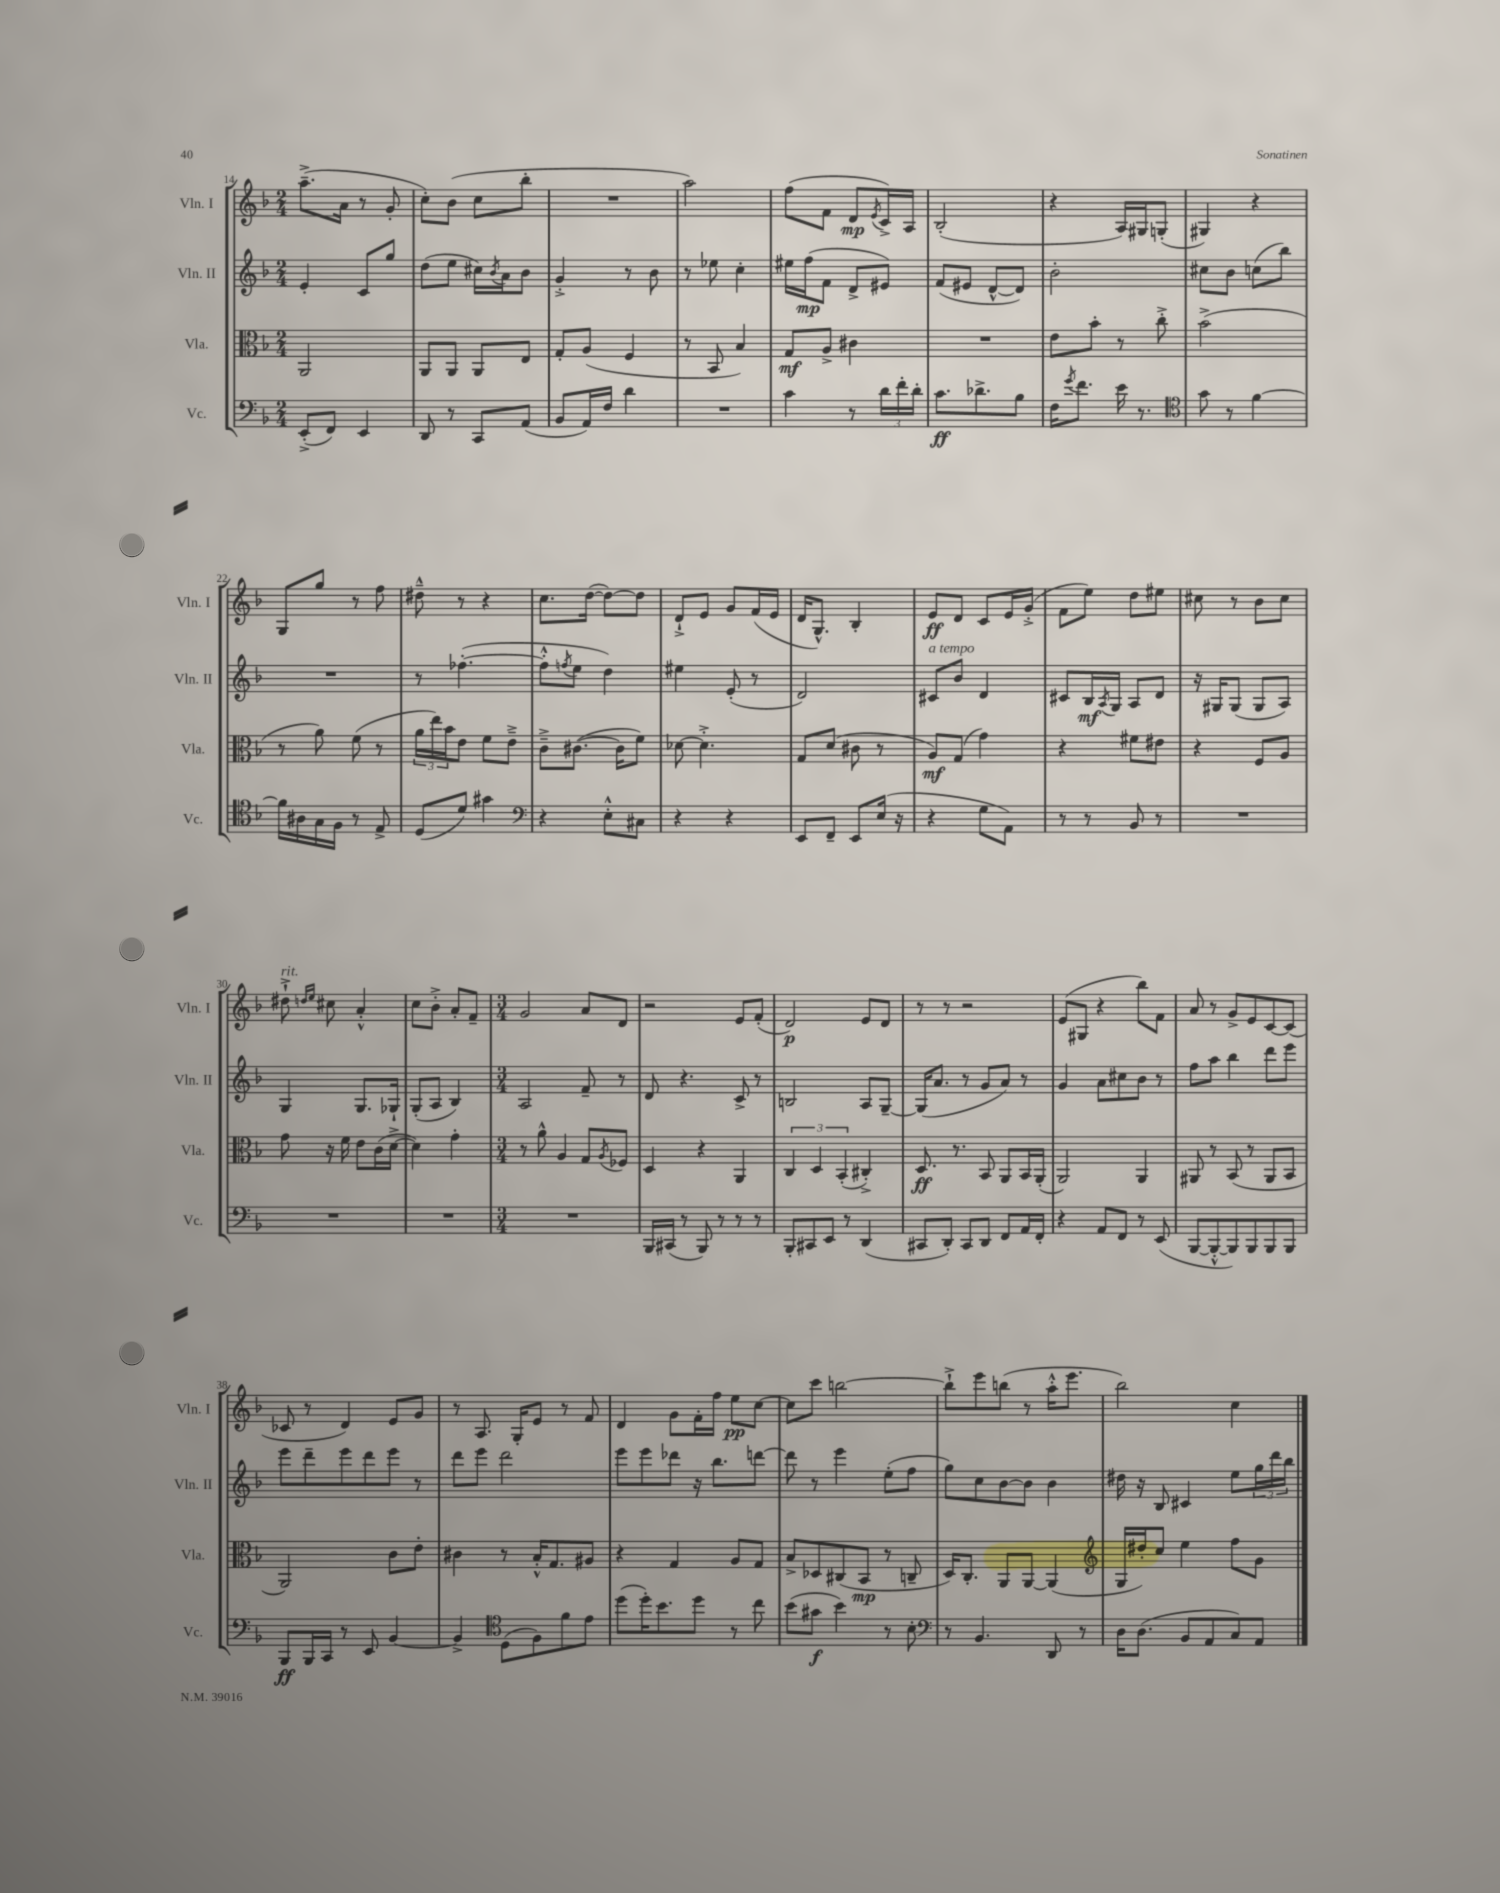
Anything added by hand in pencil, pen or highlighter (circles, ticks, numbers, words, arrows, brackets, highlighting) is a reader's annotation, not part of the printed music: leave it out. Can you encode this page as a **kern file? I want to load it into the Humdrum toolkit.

**kern	**dynam	**kern	**dynam	**kern	**dynam	**kern	**dynam
*part4	*part4	*part3	*part3	*part2	*part2	*part1	*part1
*staff4	*staff4	*staff3	*staff3	*staff2	*staff2	*staff1	*staff1
*I"Vc.	*	*I"Vla.	*	*I"Vln. II	*	*I"Vln. I	*
*I'Vc.	*	*I'Vla.	*	*I'Vln. II	*	*I'Vln. I	*
*clefF4	*	*clefC3	*	*clefG2	*	*clefG2	*
*k[b-]	*	*k[b-]	*	*k[b-]	*	*k[b-]	*
*M2/4	*	*M2/4	*	*M2/4	*	*M2/4	*
=14	=14	=14	=14	=14	=14	=14	=14
(8EE'^/L	.	2AA/	.	4e'/	.	(8.aa~^\L	.
8FF/J)	.	.	.	.	.	.	.
.	.	.	.	.	.	16a\Jk	.
4EE/	.	.	.	8c/L	.	8r	.
.	.	.	.	8gg/J	.	8g'/	.
=15	=15	=15	=15	=15	=15	=15	=15
8DD/	.	8AA/L	.	(8dd\L	.	8cc'\L)	.
8r	.	8AA/J	.	8ee\J	.	(8b-\J	.
8CC/L	.	8AA/L	.	16cc#X\LL)	.	8cc\L	.
.	.	.	.	8qb-/	.	.	.
.	.	.	.	16a\J	.	.	.
(8AA/J	.	8E/J	.	8b-\J	.	8bb-'\J	.
=16	=16	=16	=16	=16	=16	=16	=16
8BB-/L	.	8G'/L	.	4g'^/	.	2r	.
16AA/L)	.	(8A/J	.	.	.	.	.
16F/JJ	.	.	.	.	.	.	.
4d\	.	4F/	.	8r	.	.	.
.	.	.	.	8b-\	.	.	.
=17	=17	=17	=17	=17	=17	=17	=17
2r	.	8r	.	8r	.	2aa\)	.
.	.	8BB-/	.	8ee-X\	.	.	.
.	.	4B-/)	.	4cc'\	.	.	.
=18	=18	=18	=18	=18	=18	=18	=18
4c\	.	8G/L	mf	16ee#X\LL	.	(8ff\L	.
.	.	.	.	(16ff\J	mp	.	.
.	.	8A^/J	.	8f\J	.	8f\J	.
8r	.	4c#X\	.	8d^/L	.	8d/L	mp
.	.	.	.	.	.	8qe/	.
24d\LL	.	.	.	8e#X/J)	.	16c^/L)	.
24f'\	.	.	.	.	.	.	.
.	.	.	.	.	.	16A/JJ	.
24d'\JJ	.	.	.	.	.	.	.
=19	=19	=19	=19	=19	=19	=19	=19
8.c\L	ff	2r	.	(8f/L	.	(2B-'/	.
.	.	.	.	8e#X/J	.	.	.
8.d-X^\	.	.	.	.	.	.	.
.	.	.	.	[8d^^/L	.	.	.
8B-\J	.	.	.	8d/J])	.	.	.
=20	=20	=20	=20	=20	=20	=20	=20
16F\KL	.	8e\L	.	2b-'\	.	4r	.
8qg/	.	.	.	.	.	.	.
8.f\J	.	.	.	.	.	.	.
.	.	8b-'\J	.	.	.	.	.
16e\	.	8r	.	.	.	16A/LL)	.
8.r	.	.	.	.	.	16G#X/J	.
.	.	8cc'^\	.	.	.	(8Gn'/J	.
=21	=21	=21	=21	=21	=21	=21	=21
*clefC4	*	*	*	*	*	*	*
8g\	.	(2b-^\	.	8cc#X\L	.	4G#X/)	.
8r	.	.	.	8b-\J	.	.	.
[4f\	.	.	.	(8ccn\L	.	4r	.
.	.	.	.	8bb-\J)	.	.	.
!!LO:LB:g=z
=22	=22	=22	=22	=22	=22	=22	=22
16f\LL]	.	8r	.	2r	.	8G/L	.
16A#X\	.	.	.	.	.	.	.
16G\	.	8a\)	.	.	.	8gg/J	.
16F\JJ	.	.	.	.	.	.	.
8r	.	(8f\	.	.	.	8r	.
8E^/	.	8r	.	.	.	8ff\	.
=23	=23	=23	=23	=23	=23	=23	=23
(8D/L	.	24a\LL	.	8r	.	8dd#X~^^\	.
.	.	24ee\)	.	.	.	.	.
.	.	24b-\J	.	.	.	.	.
8d/J)	.	8e\J	.	([4.ff-X'\	.	8r	.
4g#X\	.	8f\L	.	.	.	4r	.
.	.	8e~^\J	.	.	.	.	.
=24	=24	=24	=24	=24	=24	=24	=24
*clefF4	*	*	*	*	*	*	*
4r	.	8c~^\L	.	8ff-'^^\L]	.	8.cc\L	.
.	.	.	.	8qffn/	.	.	.
.	.	([8.c#X\J	.	8ee\J	.	.	.
.	.	.	.	.	.	([16dd\Jk	.
8E'^^\L	.	.	.	4dd\)	.	8dd\L_)	.
.	.	16c#\KL]	.	.	.	.	.
8C#X\J	.	8f\J)	.	.	.	8dd\J]	.
=25	=25	=25	=25	=25	=25	=25	=25
4r	.	[8d-X\	.	4ee#X\	.	8d`^/L	.
.	.	4.d-'^\]	.	.	.	8e/J	.
4r	.	.	.	(8e'/	.	8g/L	.
.	.	.	.	8r	.	(16f/L	.
.	.	.	.	.	.	16e/JJ	.
=26	=26	=26	=26	=26	=26	=26	=26
8EE/L	.	8G/L	.	2d/)	.	16d/KL	.
.	.	.	.	.	.	8.G^^/J)	.
8FF~/J	.	(8d/J	.	.	.	.	.
8EE/L	.	8c#X\	.	.	.	4B-'/	.
(16E/Jk	.	8r	.	.	.	.	.
16r	.	.	.	.	.	.	.
=27	=27	=27	=27	=27	=27	=27	=27
!	!	!	!	!LO:TX:a:i:t=a tempo	!	!	!
4r	.	8A/L)	mf	8c#X/L	.	8e/L	ff
.	.	(8G/J	.	8b-/J	.	8d/J	.
8G\L	.	4g\)	.	4d/	.	8c/L	.
8AA\J)	.	.	.	.	.	16e/L	.
.	.	.	.	.	.	(16g'^/JJ	.
=28	=28	=28	=28	=28	=28	=28	=28
8r	.	4r	.	8c#X/L	.	8f\L	.
8r	.	.	.	16B-/L	mf	8ee\J)	.
.	.	.	.	8qA/	.	.	.
.	.	.	.	16G/JJ	.	.	.
8BB-/	.	8f#X\L	.	8A/L	.	8dd\L	.
8r	.	8e#X\J	.	8d/J	.	8ee#X\J	.
=29	=29	=29	=29	=29	=29	=29	=29
2r	.	4r	.	16r	.	8cc#X\	.
.	.	.	.	16G#X/KL	.	.	.
.	.	.	.	(8G#/J	.	8r	.
.	.	8F/L	.	8G#/L	.	8b-\L	.
.	.	8A/J	.	8A/J)	.	8cc#\J	.
!!LO:LB:g=z
=30	=30	=30	=30	=30	=30	=30	=30
!	!	!	!	!	!	!LO:TX:a:i:t=rit.	!
2r	.	8g\	.	4G/	.	8dd#X`^\	.
.	.	.	.	.	.	16qqddn/LL	.
.	.	.	.	.	.	16qqee/JJ	.
.	.	16r	.	.	.	8cc#X\	.
.	.	16f\	.	.	.	.	.
.	.	8e\L	.	8.G/L	.	4a'^^/	.
.	.	(16c\L	.	.	.	.	.
.	.	[16d^\JJ	.	16G-X`/Jk	.	.	.
=31	=31	=31	=31	=31	=31	=31	=31
2r	.	4d\])	.	(8G'/L	.	8cc\L	.
.	.	.	.	8A/J	.	8b-'^\J	.
.	.	4g'\	.	4B-/)	.	8a'/L	.
.	.	.	.	.	.	8f~/J	.
=32	=32	=32	=32	=32	=32	=32	=32
*M3/4	*	*M3/4	*	*M3/4	*	*M3/4	*
2.r	.	8r	.	2A/	.	2g/	.
.	.	8a^^\	.	.	.	.	.
.	.	4A/	.	.	.	.	.
.	.	8G/L	.	8f~/	.	8a/L	.
.	.	8qA/	.	.	.	.	.
.	.	8F-X/J	.	8r	.	8d/J	.
=33	=33	=33	=33	=33	=33	=33	=33
16BBB-/LL	.	4D/	.	8d/	.	2r	.
(16CC#X/JJ	.	.	.	.	.	.	.
8r	.	.	.	4.r	.	.	.
8BBB-/)	.	4r	.	.	.	.	.
8r	.	.	.	.	.	.	.
8r	.	4AA/	.	8c^/	.	8e/L	.
8r	.	.	.	8r	.	(8f'/J	.
=34	=34	=34	=34	=34	=34	=34	=34
8BBB-'/L	.	6C/	.	2Bn/	.	2d/)	p
8CC#X/	.	.	.	.	.	.	.
.	.	6D/	.	.	.	.	.
8EE/J	.	.	.	.	.	.	.
.	.	(6BB-'/	.	.	.	.	.
8r	.	.	.	.	.	.	.
(4DD/	.	4C#X'^/)	.	8A/L	.	8e/L	.
.	.	.	.	[8G~/J	.	8d/J	.
=35	=35	=35	=35	=35	=35	=35	=35
8CC#X/L	.	8.D/	ff	(16G/KL]	.	8r	.
.	.	.	.	8.a/J	.	.	.
8DD'/J)	.	.	.	.	.	8r	.
.	.	8.r	.	.	.	.	.
8CC#/L	.	.	.	8r	.	2r	.
8DD/J	.	8BB-/	.	8g/L	.	.	.
8FF/L	.	8AA/L	.	8a/J)	.	.	.
16AA/L	.	16BB-/L	.	8r	.	.	.
16FF'/JJ	.	(16AA'/JJ	.	.	.	.	.
=36	=36	=36	=36	=36	=36	=36	=36
4r	.	2AA/)	.	4g/	.	(8e/L	.
.	.	.	.	.	.	8G#X/J	.
8AA/L	.	.	.	8a\L	.	4r	.
8FF/J	.	.	.	8cc#X\	.	.	.
8r	.	4AA/	.	8b-\J	.	8bb-\L)	.
(8EE/	.	.	.	8r	.	8f\J	.
=37	=37	=37	=37	=37	=37	=37	=37
[8BBB-/L	.	8AA#X/	.	8ff\L	.	8a/	.
8BBB-'^^/_	.	8r	.	8aa\J	.	8r	.
8BBB-/])	.	(8BB-/	.	4bb-\	.	8g^/L	.
8BBB-/	.	8r	.	.	.	8e/	.
8BBB-/	.	8AA#/L	.	8ddd\L	.	[8c/	.
8BBB-/J	.	8BB-/J	.	8eee\J	.	(8c/J]	.
!!LO:LB:g=z
=38	=38	=38	=38	=38	=38	=38	=38
8BBB-/L	ff	2AA/)	.	8eee\L	.	8c-X/	.
16BBB-/L	.	.	.	8ddd~\	.	8r	.
16CC/JJ	.	.	.	.	.	.	.
8r	.	.	.	8eee\	.	4d/)	.
8EE/	.	.	.	8ddd\	.	.	.
[4BB-/	.	8c\L	.	8eee\J	.	8e/L	.
.	.	8e'\J	.	8r	.	8g/J	.
=39	=39	=39	=39	=39	=39	=39	=39
4BB-^/]	.	4c#X\	.	8ddd\L	.	8r	.
.	.	.	.	8eee\J	.	8.A/	.
*clefC4	*	*	*	*	*	*	*
(8D\L	.	8r	.	2ddd\	.	.	.
.	.	.	.	.	.	16G'/KL	.
8F\)	.	16B-'^^/KL	.	.	.	8e/J	.
.	.	8.G/	.	.	.	.	.
8f\	.	.	.	.	.	8r	.
8e\J	.	8A#X/J	.	.	.	8f/	.
=40	=40	=40	=40	=40	=40	=40	=40
(8dd\L	.	4r	.	8eee\L	.	4d/	.
16dd'\K)	.	.	.	8eee\	.	.	.
8.b-\	.	.	.	.	.	.	.
.	.	4G/	.	8ddd-X\J	.	8g\L	.
8dd\J	.	.	.	16r	.	16f'\L	.
.	.	.	.	8.bb-\L	.	16ff\JJ	.
8r	.	8A/L	.	.	.	8ee\L	pp
8cc\	.	8G/J	.	[8dddn\J	.	[8cc\J	.
=41	=41	=41	=41	=41	=41	=41	=41
(8b-\L	.	8B-^/L	.	8ddd\]	.	8cc\L]	.
8g#X\J	f	8D-X/	.	8r	.	8ccc\J	.
4b-\)	.	(8C#X/	.	4eee\	.	[2bbn\	.
.	.	8BB-/J	mp	.	.	.	.
8r	.	8r	.	(8ee'\L	.	.	.
8B-'\	.	8Cn~/	.	8ff\J	.	.	.
=42	=42	=42	=42	=42	=42	=42	=42
*clefF4	*	*	*	*	*	*	*
8r	.	16D/KL)	.	8gg\L)	.	8bb`^\L]	.
.	.	8.C'/J	.	.	.	.	.
4.BB-/	.	.	.	8cc\	.	8eee\	.
.	.	8AA/L	.	[8b-\	.	(8bbn\J	.
.	.	[8AA/J	.	8b-\J]	.	8r	.
8DD/	.	(4AA/]	.	4b-\	.	16aa'^^\KL	.
.	.	.	.	.	.	8.eee\J	.
8r	.	.	.	.	.	.	.
=43	=43	=43	=43	=43	=43	=43	=43
*	*	*clefG2	*	*	*	*	*
16D\KL	.	16G/LL	.	16dd#X\	.	2bb-\)	.
(8.D\J	.	16dd#X'/J)	.	16r	.	.	.
.	.	8cc/J	.	8B-/	.	.	.
8BB-/L	.	4ee\	.	4c#X/	.	.	.
8AA/	.	.	.	.	.	.	.
8C/)	.	8ff\L	.	8ee\L	.	4cc\	.
8AA/J	.	8g\J	.	24gg\L	.	.	.
.	.	.	.	24ddd\	.	.	.
.	.	.	.	24bb-\JJ	.	.	.
==	==	==	==	==	==	==	==
*-	*-	*-	*-	*-	*-	*-	*-
